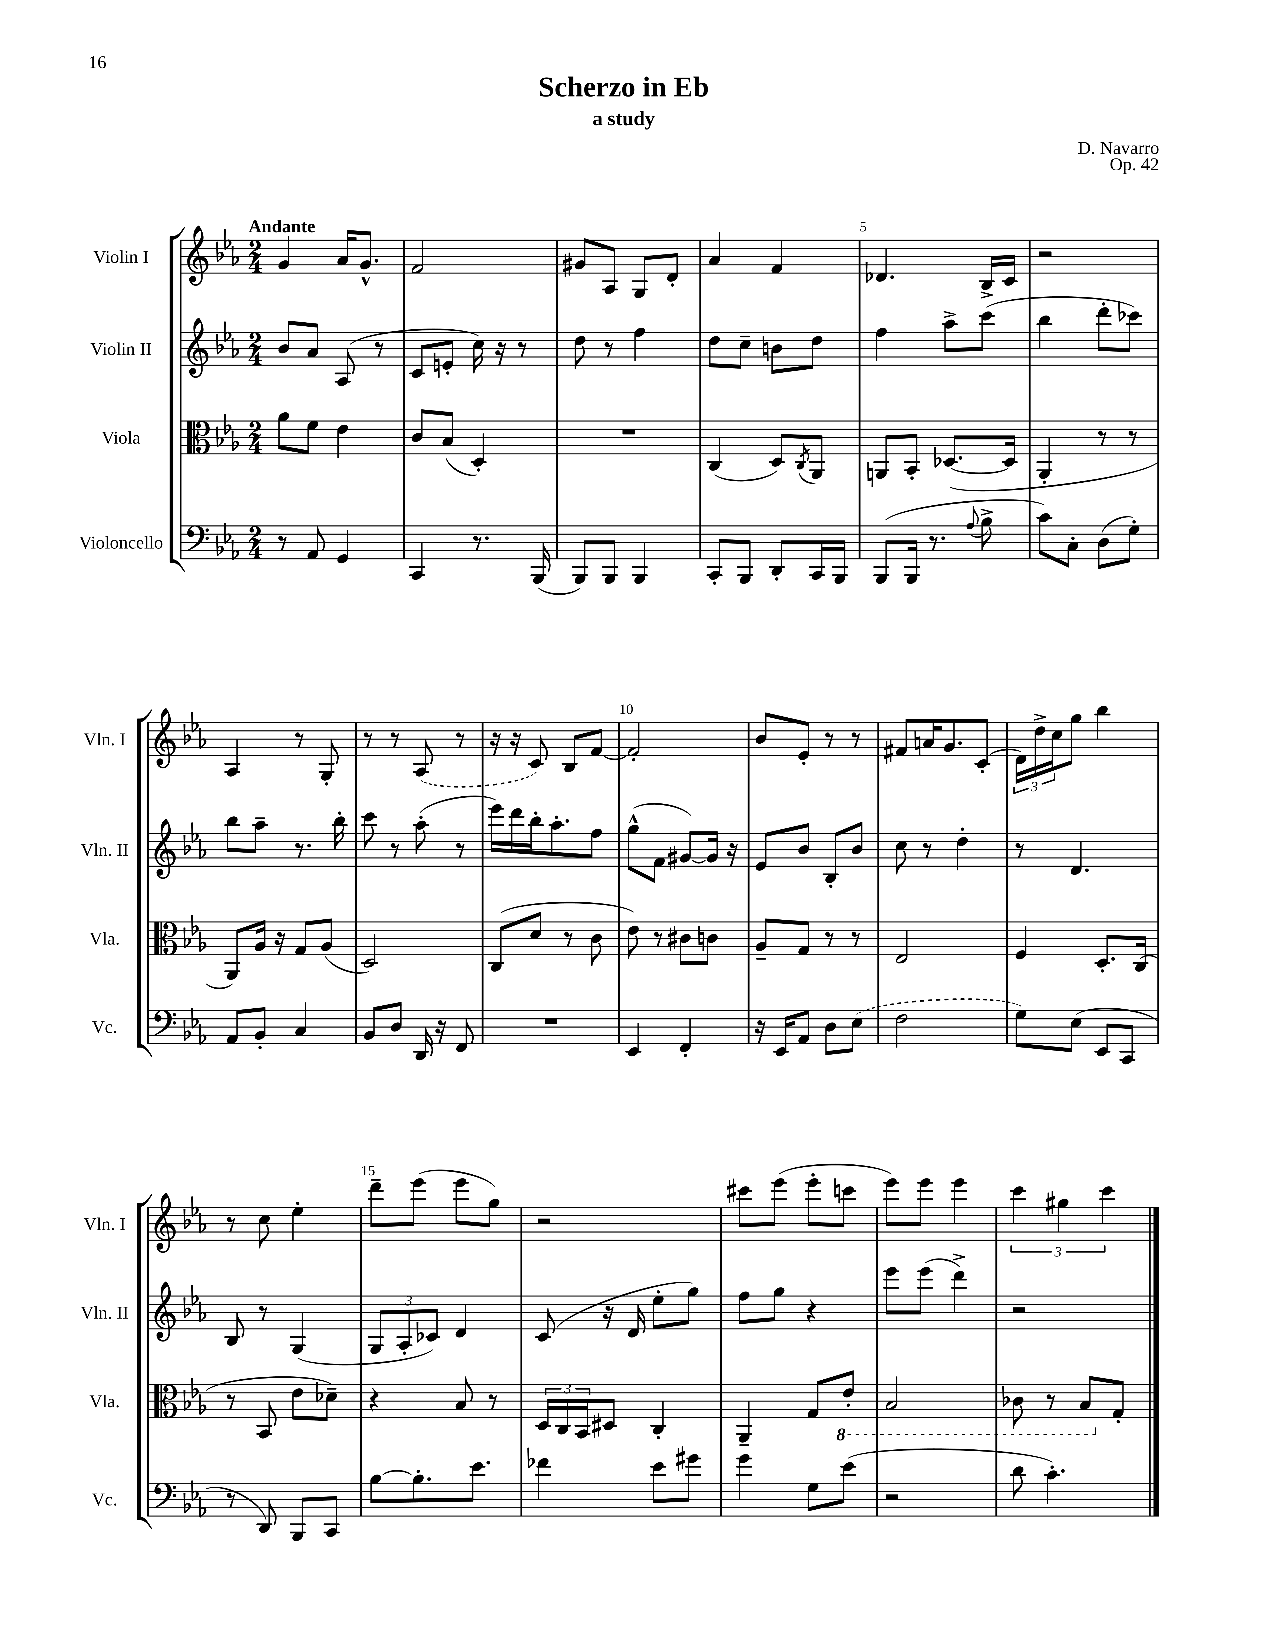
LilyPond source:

\header { title = "Scherzo in Eb" composer = "D. Navarro" subtitle = "a study" opus = "Op. 42" }
<<
\new StaffGroup <<
\new Staff = "s0" \with { instrumentName = "Violin I" shortInstrumentName = "Vln. I" } {
    \clef treble \key ees \major \numericTimeSignature \time 2/4 \tempo "Andante"
    g'4 aes'16 g'8.-^ |
    f'2 |
    gis'8 aes8 g8 d'8-. |
    aes'4 f'4 |
    des'4. bes16-> c'16 |
    r2 |
    aes4 r8 g8-. |
    r8 r8 \once \slurDashed aes8( r8 |
    r16 r16 c'8) bes8 f'8~ |
    f'2-. |
    bes'8 ees'8-. r8 r8 |
    fis'8 a'16 g'8. c'8-.( |
    \tuplet 3/2 { d'16) d''16-> c''16 } g''8 bes''4 |
    r8 c''8 ees''4-. |
    d'''8-- ees'''8( ees'''8 g''8) |
    r2 |
    cis'''8 ees'''8( ees'''8-. c'''8 |
    ees'''8) ees'''8 ees'''4 |
    \tuplet 3/2 { c'''4 gis''4 c'''4 } \bar "|." |
}
\new Staff = "s1" \with { instrumentName = "Violin II" shortInstrumentName = "Vln. II" } {
    \clef treble \key ees \major \numericTimeSignature \time 2/4
    bes'8 aes'8 aes8( r8 |
    c'8 e'8-. c''16) r16 r8 |
    d''8 r8 f''4 |
    d''8 c''8-- b'8 d''8 |
    f''4 aes''8-> c'''8( |
    bes''4 d'''8-. ces'''8) |
    bes''8 aes''8-- r8. bes''16-. |
    c'''8 r8 aes''8-.( r8 |
    ees'''16) d'''16 bes''16-. aes''8.-. f''8 |
    g''8-^( f'8 gis'8~) gis'16 r16 |
    ees'8 bes'8 bes8-. bes'8 |
    c''8 r8 d''4-. |
    r8 d'4. |
    bes8 r8 g4( |
    \tuplet 3/2 { g8 aes8-. ces'8) } d'4 |
    c'8( r16 d'16 ees''8-. g''8) |
    f''8 g''8 r4 |
    ees'''8 ees'''8( d'''4->) |
    r2 \bar "|." |
}
\new Staff = "s2" \with { instrumentName = "Viola" shortInstrumentName = "Vla." } {
    \clef alto \key ees \major \numericTimeSignature \time 2/4
    aes'8 f'8 ees'4 |
    c'8 bes8( d4-.) |
    R2 |
    c4( d8) \acciaccatura { c8 } aes,8 |
    a,8 bes,8-. des8.~( des16 |
    aes,4-. r8 r8 |
    aes,8) aes16 r16 g8 aes8( |
    d2) |
    c8( d'8 r8 c'8 |
    ees'8) r8 cis'8 c'8 |
    aes8-- g8 r8 r8 |
    ees2 |
    f4 d8.-. c16( |
    r8 bes,8 ees'8 des'8--) |
    r4 bes8 r8 |
    \tuplet 3/2 { d16 c16 bes,16 } dis8 c4-. |
    aes,4-- g8 \ottava #-1 ees8-. |
    bes,2 |
    ces8 r8 bes,8 \ottava #0 g8-. \bar "|." |
}
\new Staff = "s3" \with { instrumentName = "Violoncello" shortInstrumentName = "Vc." } {
    \clef bass \key ees \major \numericTimeSignature \time 2/4
    r8 aes,8 g,4 |
    c,4 r8. bes,,16( |
    bes,,8) bes,,8 bes,,4 |
    c,8-. bes,,8 d,8-. c,16 bes,,16 |
    bes,,8( bes,,16 r8. \appoggiatura { aes8 } bes8-> |
    c'8) c8-. d8( g8-.) |
    aes,8 bes,8-. c4 |
    bes,8 d8 d,16 r16 f,8 |
    R2 |
    ees,4 f,4-. |
    r16 ees,16 aes,8 d8 \once \slurDashed ees8( |
    f2 |
    g8) ees8( ees,8 c,8 |
    r8 d,8) bes,,8 c,8 |
    bes8~ bes8.-. ees'8. |
    fes'4 ees'8 gis'8 |
    g'4 g8 ees'8( |
    r2 |
    d'8 c'4.-.) \bar "|." |
}
>>
>>
\layout { \context { \Score \override BarNumber.break-visibility = ##(#f #t #t) barNumberVisibility = #(every-nth-bar-number-visible 5) } }
